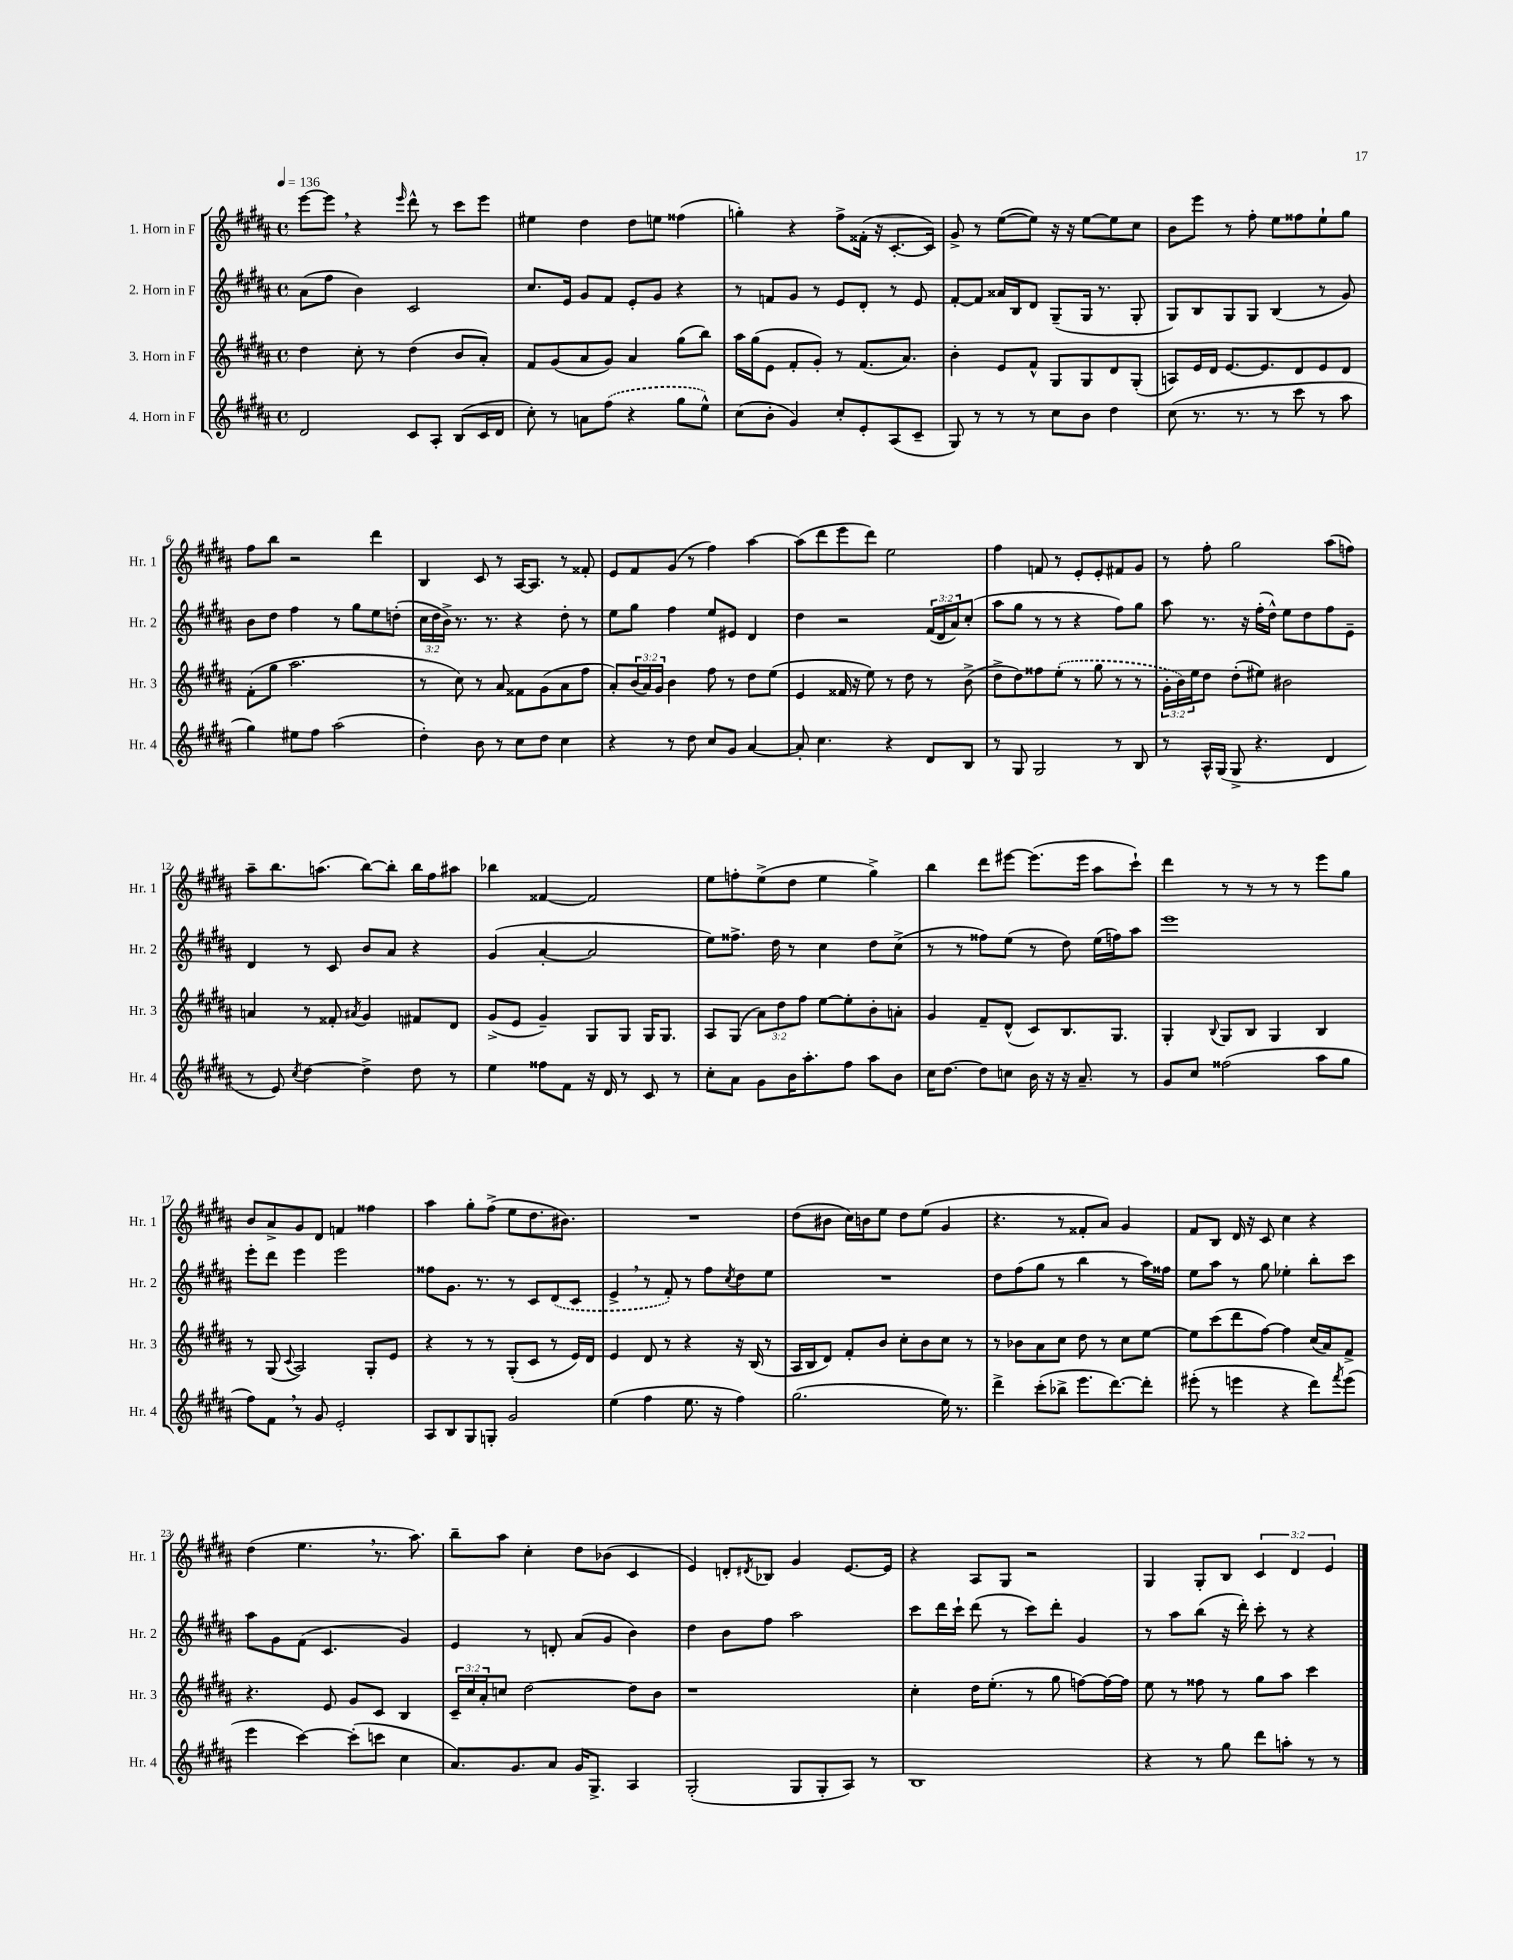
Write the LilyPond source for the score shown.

<<
\new StaffGroup <<
\new Staff = "s0" \with { instrumentName = "1. Horn in F" shortInstrumentName = "Hr. 1" } {
    \clef treble \key b \major \defaultTimeSignature \time 4/4 \override Staff.TupletNumber.text = #tuplet-number::calc-fraction-text \tempo 4 = 136
    e'''8~ e'''8 \breathe r4 \grace { e'''16 } dis'''8-^ r8 cis'''8 e'''8 |
    eis''4 dis''4 dis''8 e''8 fisis''4( |
    g''4-.) r4 fis''8-> fisis'16-.( r16 cis'8.~-. cis'16) |
    gis'8-> r8 e''8~( e''8) r16 r16 e''8~ e''8 cis''8 |
    b'8 e'''8 r8 fis''8-. e''8 fisis''8 e''8-! gis''8 |
    fis''8 b''8 r2 dis'''4 |
    b4 cis'8 r8 ais16~ ais8. r8 fisis'8-. |
    e'8 fis'8 gis'8( r8 fis''4) ais''4~ |
    ais''8( dis'''8 e'''8 dis'''8) e''2 |
    fis''4 f'8 r8 e'8-. e'8-. fis'8 gis'8 |
    r8 fis''8-. gis''2 ais''8( f''8) |
    ais''8-- b''8. a''8.( b''8~) b''8-. b''16 fis''16 ais''8 |
    bes''4 fisis'4~ fisis'2 |
    e''8 f''8-. e''8->( dis''8 e''4 gis''4->) |
    b''4 dis'''8 eis'''8~ eis'''8.( eis'''16 ais''8 cis'''8-!) |
    dis'''4 r8 r8 r8 r8 e'''8 gis''8 |
    b'8 ais'8-> gis'8 dis'8 f'4 fisis''4 |
    ais''4 gis''8-. fis''8->( e''8 dis''8. bis'8.) |
    R1 |
    dis''8( bis'8 cis''16) b'16 e''8 dis''8 e''8( gis'4 |
    r4. r8 fisis'8-. ais'8) gis'4 |
    fis'8 b8 dis'16 r16 cis'8 cis''4 r4 |
    dis''4( e''4. \breathe r8. ais''8.) |
    b''8-- ais''8 cis''4-. dis''8 bes'8( cis'4 |
    e'4) d'8-. \acciaccatura { dis'8 } bes8 gis'4 e'8.~ e'16 |
    r4 ais8 gis8 r2 |
    gis4 gis8-. b8 \tuplet 3/2 { cis'4 dis'4 e'4 } \bar "|." |
}
\new Staff = "s1" \with { instrumentName = "2. Horn in F" shortInstrumentName = "Hr. 2" } {
    \clef treble \key b \major \defaultTimeSignature \time 4/4 \override Staff.TupletNumber.text = #tuplet-number::calc-fraction-text
    ais'8( fis''8 b'4) cis'2 |
    cis''8. e'16 gis'8 fis'8 e'8-. gis'8 r4 |
    r8 f'8 gis'8 r8 e'8 dis'8-. r8 e'8 |
    fis'8~-. fis'8 aisis'16 b16 dis'8 gis8--( gis16 r8. gis8-. |
    gis8) b8 gis8 gis8 b4( r8 gis'8) |
    b'8 dis''8 fis''4 r8 gis''8 e''8 d''8-.( |
    \tuplet 3/2 { cis''16 dis''16 b'16->) } r8. r8. r4 dis''8-. r8 |
    e''8 gis''8 fis''4 e''8 eis'8 dis'4 |
    dis''4 r2 \tuplet 3/2 { fis'16( dis'16 ais'16) } cis''8-.( |
    ais''8 gis''8 r8 r8 r4 fis''8) gis''8 |
    ais''8 r8. r16 fis''16-.( dis''16-^) e''8 dis''8 fis''8 e'8-- |
    dis'4 r8 cis'8 b'8 ais'8 r4 |
    gis'4( ais'4~-. ais'2 |
    e''8) fisis''8.-> dis''16 r8 cis''4 dis''8 cis''8->( |
    r8 r8 fisis''8) e''8( r8 dis''8) e''16( f''16) ais''8 |
    e'''1 |
    e'''8-. dis'''8 e'''4 e'''2 |
    fisis''8 gis'8. r8. r8 cis'8 \once \slurDashed dis'8( cis'8 |
    e'4-> \breathe r8 fis'8-.) r8 fis''8 \acciaccatura { cis''8 } dis''8 e''8 |
    R1 |
    dis''8 fis''8( gis''8 r8 b''4 r8 ais''16) fisis''16 |
    e''8 ais''8 r8 gis''8 ees''4-. b''8-. cis'''8 |
    ais''8 gis'8 fis'8( cis'4. gis'4) |
    e'4 r8 d'8-. ais'8( gis'8 b'4) |
    dis''4 b'8 fis''8 ais''2 |
    cis'''8 dis'''16 cis'''16-! dis'''8( r8 cis'''8) dis'''8-. gis'4 |
    r8 ais''8 b''8( r16 dis'''16-.) cis'''8-. r8 r4 \bar "|." |
}
\new Staff = "s2" \with { instrumentName = "3. Horn in F" shortInstrumentName = "Hr. 3" } {
    \clef treble \key b \major \defaultTimeSignature \time 4/4 \override Staff.TupletNumber.text = #tuplet-number::calc-fraction-text
    dis''4 cis''8-. r8 dis''4( b'8 ais'8-.) |
    fis'8 gis'8( ais'8 gis'8) ais'4 gis''8( b''8) |
    ais''16 gis''16( e'8 fis'8-. gis'8-.) r8 fis'8.( ais'8.) |
    b'4-. e'8 fis'8-^ gis8 gis8 dis'8 gis8-.( |
    a8) e'16 dis'16 e'8.~ e'8. dis'8 e'8 dis'8 |
    fis'8-.( gis''8 ais''2. |
    r8 cis''8) r8 ais'8 fisis'8 gis'8( ais'8 fis''8 |
    ais'8-.) \tuplet 3/2 { b'16( ais'16) gis'16 } b'4 fis''8 r8 dis''8 e''8( |
    e'4 fisis'16 r16 e''8) r8 dis''8 r8 b'8->( |
    dis''8-> dis''8) fisis''8 \once \slurDashed e''8-.( r8 gis''8 r8 r8 |
    \tuplet 3/2 { gis'16-. b'16) e''16 } dis''8 dis''8-.( eis''8) bis'2 |
    a'4 r8 fisis'8-. \acciaccatura { ais'8 } gis'4 fis'8 dis'8 |
    gis'8->( e'8 gis'4--) gis8 gis8 gis16 gis8. |
    ais8 gis8( \tuplet 3/2 { ais'8) dis''8 fis''8 } e''8~ e''8-. b'8-. a'8-. |
    gis'4 fis'8-- dis'8-^( cis'8) b8. gis8. |
    gis4-. \appoggiatura { b8 } gis8 b8 gis4 b4 |
    r8 gis8( \appoggiatura { cis'8 } ais2) gis8-. e'8 |
    r4 r8 r8 gis8-.( cis'8 r8 e'16) dis'16 |
    e'4 dis'8 r8 r4 r16 b16( r8 |
    ais16 b16 dis'8) fis'8-. b'8 cis''8-. b'8 cis''8 r8 |
    r8 bes'8 ais'8 cis''8 dis''8 r8 cis''8 e''8~ |
    e''8 cis'''8( dis'''8 fis''8~) fis''4 cis''16( ais'16) fis'8-> |
    r4. e'8 gis'8 cis'8 b4 |
    \tuplet 3/2 { cis'16-- cis''16 ais'16-. } c''8 dis''2~ dis''8 b'8 |
    r1 |
    cis''4-. dis''16 e''8.-.( r8 gis''8 f''8~) f''16~ f''16 |
    e''8 r8 fisis''8 r8 gis''8 ais''8 cis'''4 \bar "|." |
}
\new Staff = "s3" \with { instrumentName = "4. Horn in F" shortInstrumentName = "Hr. 4" } {
    \clef treble \key b \major \defaultTimeSignature \time 4/4
    dis'2 cis'8 ais8-. b8( cis'16 dis'16 |
    cis''8-.) r8 a'8 \once \slurDashed fis''8( r4 gis''8 e''8-^) |
    cis''8( b'8-. gis'4) cis''8-. e'8-. ais8( cis'8-- |
    gis8) r8 r8 r8 cis''8 b'8 dis''4 |
    cis''8( r8. r8. r8 cis'''8 r8 ais''8 |
    gis''4) eis''8 fis''8 ais''2( |
    dis''4-.) b'8 r8 cis''8 dis''8 cis''4 |
    r4 r8 dis''8 cis''8 gis'8 ais'4~ |
    ais'8-. cis''4. r4 dis'8 b8 |
    r8 gis8 gis2 r8 b8 |
    r8 ais16-^ gis16( gis8-> r4. dis'4 |
    r8 e'8) \acciaccatura { cis''8 } dis''4~ dis''4-> dis''8 r8 |
    e''4 fisis''8 fis'8 r16 dis'16 r8 cis'8 r8 |
    cis''8-. ais'8 gis'8 b'16 ais''8.-. fis''8 ais''8 b'8 |
    cis''16 dis''8.~ dis''8 c''8 b'16 r16 r16 ais'8.-- r8 |
    gis'8 cis''8 fisis''2( ais''8 gis''8 |
    fis''8) fis'8 \breathe r8 gis'8 e'2-. |
    ais8 b8 gis8 g8-. gis'2 |
    e''4( fis''4 e''8. r16 fis''4) |
    gis''2.( e''16) r8. |
    dis'''4-> cis'''8-.( bes''8-> e'''8. dis'''8.~) dis'''8-. |
    eis'''8-.( r8 e'''4 r4 dis'''8) \acciaccatura { fis'''8 } e'''8( |
    e'''4 cis'''4~) cis'''8-.( c'''8 cis''4 |
    ais'8.) gis'8. ais'8 gis'16 gis8.-> ais4 |
    gis2-.( gis8 gis8-. ais8) r8 |
    b1 |
    r4 r8 gis''8 dis'''8 a''8-. r8 r8 \bar "|." |
}
>>
>>
